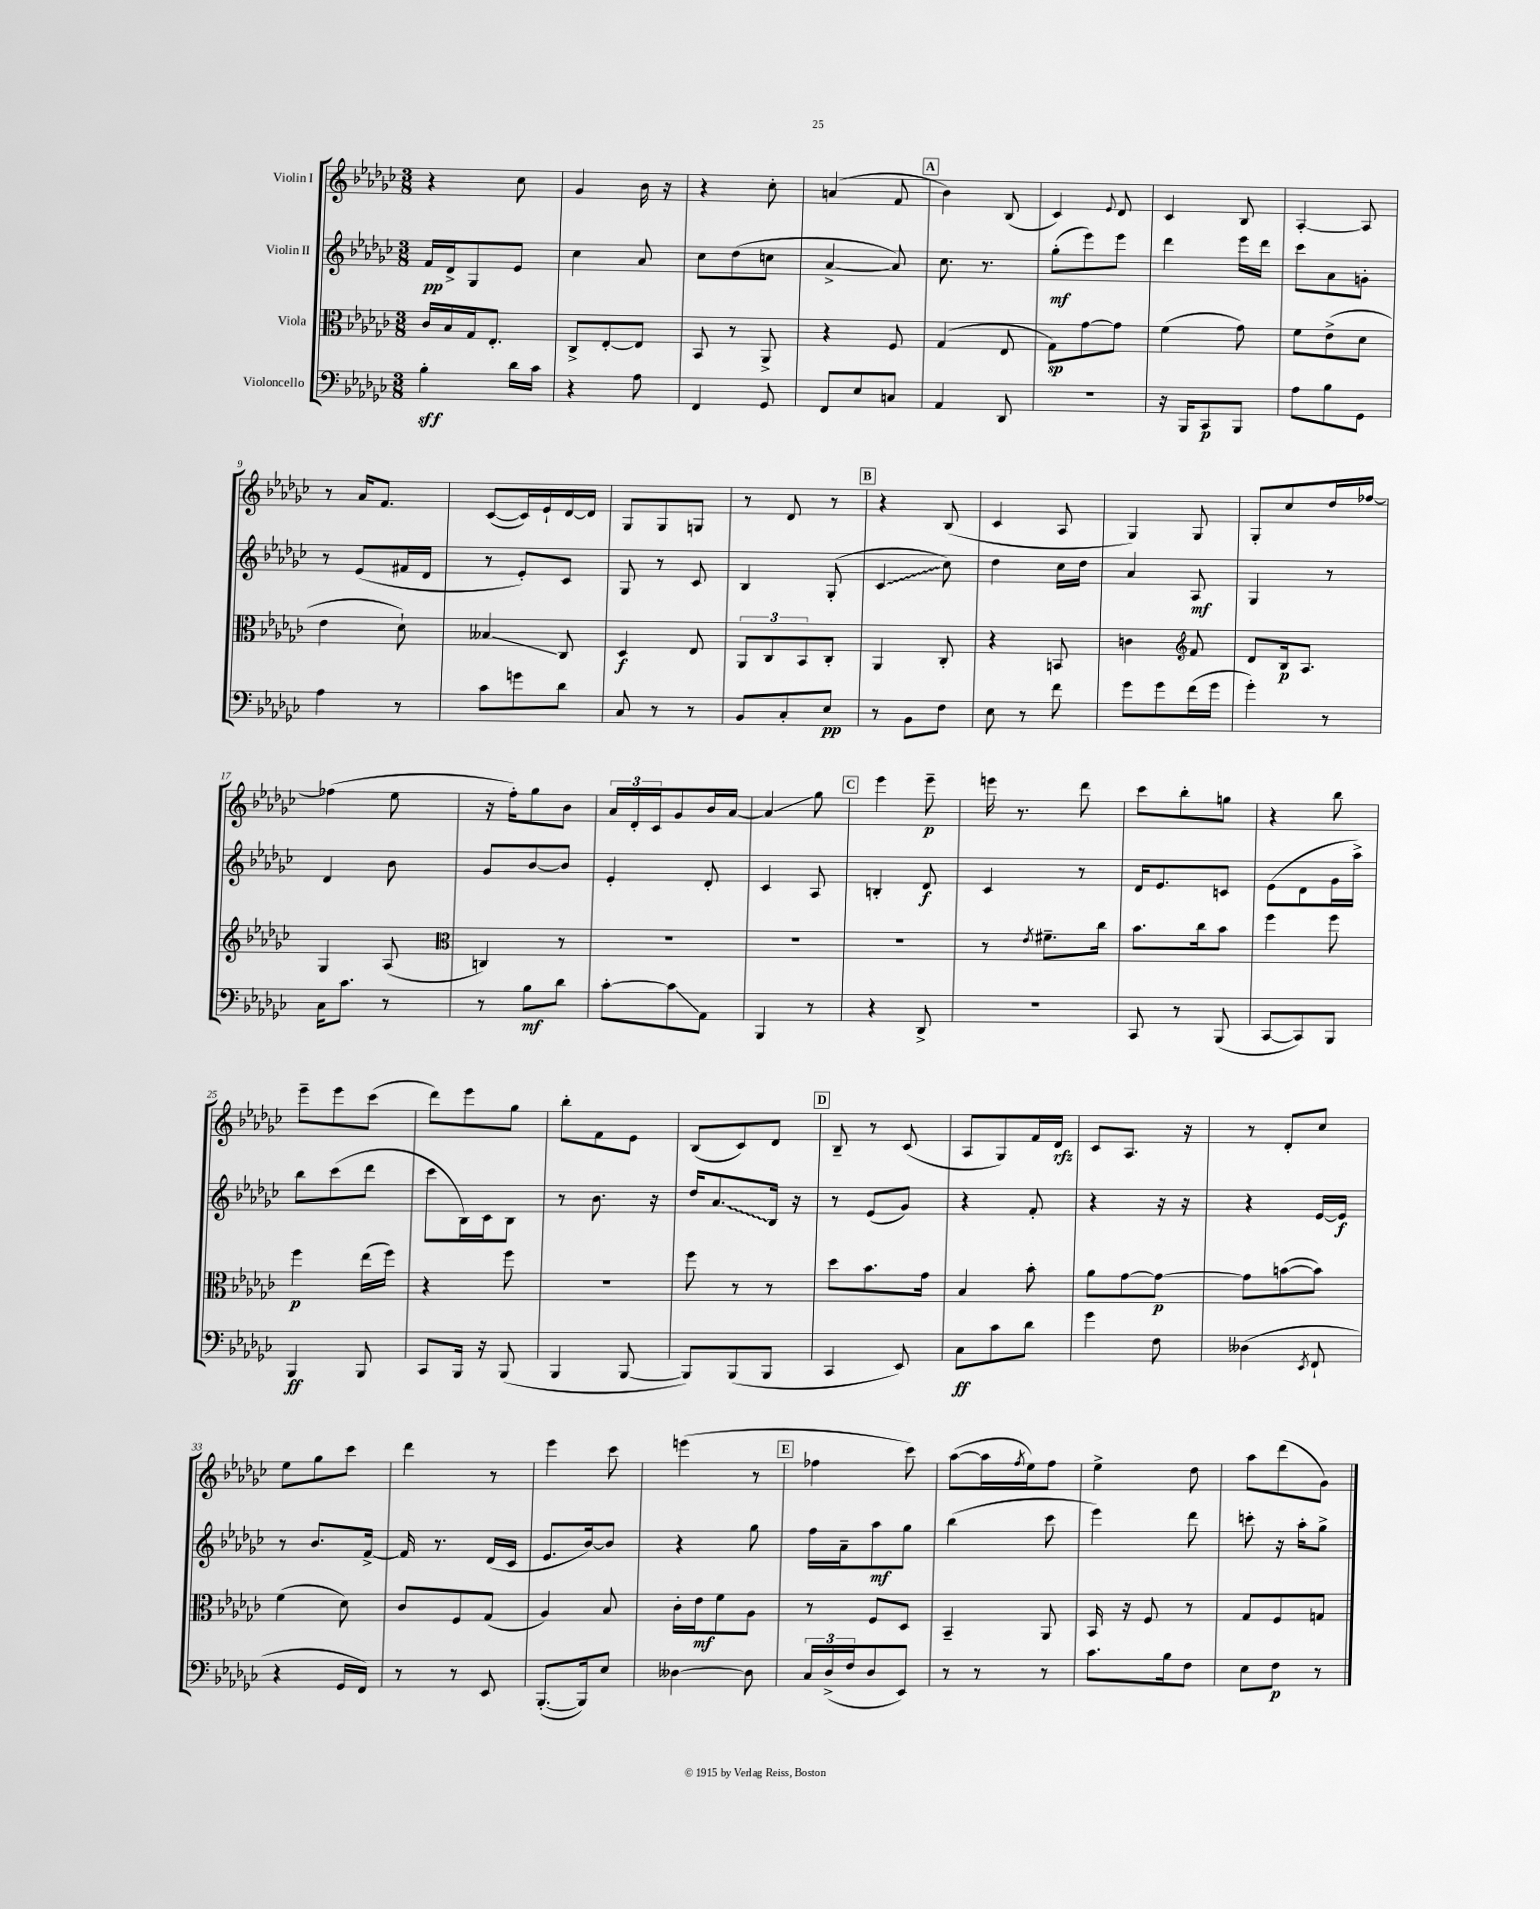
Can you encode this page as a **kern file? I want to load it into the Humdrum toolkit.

**kern	**kern	**kern	**kern
*staff4	*staff3	*staff2	*staff1
*clefF4	*clefC3	*clefG2	*clefG2
*k[b-e-a-d-g-c-]	*k[b-e-a-d-g-c-]	*k[b-e-a-d-g-c-]	*k[b-e-a-d-g-c-]
*M3/8	*M3/8	*M3/8	*M3/8
4B-'\	16c-/LL	16f/LL	4r
.	16B-/	16d-^/J	.
.	16G-/J	8G-/	.
.	8.E-'/J	.	.
16d-\LL	.	8e-/J	8cc-\
16c-\JJ	.	.	.
=	=	=	=
4r	8C-^/L	4cc-\	4g-/
.	[8E-'/	.	.
8A-\	8E-/]J	8a-/	16b-\
.	.	.	16r
=	=	=	=
4FF/	8BB-/	8cc-\L	4r
.	8r	(8dd-\	.
8GG-/	8AA-^/	8cc\J	8cc-'\
=	=	=	=
8FF/L	4r	[4a-^/	(4a/
8E-/	.	.	.
8C/J	8F/	8a-/])	8f/
=	=	=	=
4AA-/	(4G-/	8.cc-\	4b-\)
.	.	8.r	.
8DD-/	8E-/	.	(8B-/
=	=	=	=
4.r	8G-\L)	(8gg-'\L	4c-/)
.	[8g-\	8eee-\)	.
.	.	.	8qqe-/
.	8g-\]J	8eee-\J	8d-/
=	=	=	=
16r	(4f\	4ddd-\	4c-/
16BBB-/LK	.	.	.
8CC-/	.	.	.
8BBB-/J	8g-\)	16eee-\LL	8B-/
.	.	16ddd-\JJ	.
=	=	=	=
8A-\L	8f\L	8ccc-\L	[4A-'/
8B-\	(8e-^\	8a-\	.
8GG-\J	8d-\J	8g'\J	8A-/]
=	=	=	=
4A-\	4e-\	8r	8r
.	.	(8e-/L	16a-/LK
.	.	.	8.f/J
8r	8d-`\)	16f#/L	.
.	.	16d-/JJ	.
=	=	=	=
8c-\L	4B--/	8r	([8c-/L
8g\	.	8e-'/L)	16c-/]L)
.	.	.	16e-`/
8d-\J	8C-/	8c-/J	[16d-/
.	.	.	16d-/]JJ
=	=	=	=
8C-/	4D-/	8G-/	8G-/L
8r	.	8r	8G-/
8r	8E-/	8c-/	8G/J
=	=	=	=
8BB-/L	12AA-/L	4B-/	8r
.	12C-/	.	.
8C-'/	.	.	8d-/
.	12BB-/	.	.
8E-/J	8C-'/J	(8G-'/	8r
=	=	=	=
8r	4AA-/	4c-/	4r
8BB-\L	.	.	.
8F\J	8C-'/	8cc-\)	(8B-/
=	=	=	=
8E-\	4r	4dd-\	4c-/
8r	.	.	.
8f\	8BB/	16cc-\LL	8A-/
.	.	16dd-\JJ	.
=	=	=	=
8g-\L	4c\	4a-/	4G-/)
8g-\	.	.	.
*	*clefG2	*	*
(16f\L	8f/	8A-/	8G-/
16g-\JJ	.	.	.
=	=	=	=
4g-'\)	8d-/L	4G-/	8G-'/L
.	16B-/k	.	8cc-/
.	8.A-/J	.	.
8r	.	8r	16dd-/L
.	.	.	[16ff-/JJ
=	=	=	=
16C-\LK	4G-/	4d-/	(4ff-\]
8.c-\J	.	.	.
8r	(8A-/	8b-\	8ee-\
=	=	=	=
*	*clefC3	*	*
8r	4C/)	8g-/L	16r
.	.	.	16ff'\LK)
8B-\L	.	[8b-/	8gg-\
8d-\J	8r	8b-/]J	8b-\J
=	=	=	=
[8c-'\L	4.r	4e-'/	24a-/LL
.	.	.	24d-'/
.	.	.	24c-/J
8c-\]	.	.	8g-/
8AA-\J	.	8d-'/	16b-/L
.	.	.	[16a-/JJ
=	=	=	=
4BBB-/	4.r	4c-/	4a-/]
8r	.	8A-/	8gg-\
=	=	=	=
4r	4.r	4B'/	4eee-\
8DD-^/	.	8d-/	8eee-~\
=	=	=	=
4.r	8r	4c-/	16eee\
.	.	.	8.r
.	8qe-/	.	.
.	8.f#~\L	.	.
.	.	8r	8ddd-\
.	16cc-\Jk	.	.
=	=	=	=
8CC-/	8.b-\L	16d-/LK	8ccc-\L
.	.	8.e-/	.
8r	.	.	8bb-'\
.	16cc-\k	.	.
(8BBB-/	8b-\J	8c/J	8gg\J
=	=	=	=
[8CC-/L	4ff\	(8e-\L	4r
8CC-/])	.	8d-\	.
8BBB-/J	8ff\	16g-\L	8bb-\
.	.	16aa-^\JJ)	.
=	=	=	=
4BBB-/	4ff\	8bb-\L	8eee-~\L
.	.	(8ccc-\	8eee-\
8BBB-/	(16ee-\LL	8ddd-\J	(8ccc-\J
.	16ff\JJ)	.	.
=	=	=	=
8CC-/L	4r	8ccc-\L	8ddd-\L)
16BBB-/Jk	.	16B-\L)	8eee-\
16r	.	16c-\J	.
(8BBB-/	8ff\	8B-\J	8gg-\J
=	=	=	=
4BBB-/	4.r	8r	8bb-'\L
.	.	8.b-\	8f\
[8BBB-/	.	.	8e-\J
.	.	16r	.
=	=	=	=
8BBB-/]L)	8ff\	16dd-/LK	(8B-/L
.	.	8.a-/	.
(8BBB-/	8r	.	8c-/)
8BBB-/J	8r	16B-/Jk	8d-/J
.	.	16r	.
=	=	=	=
4CC-/	8dd-\L	8r	8B-~/
.	8.b-\	(8e-/L	8r
8EE-/)	.	8g-/J)	(8c-/
.	16g-\Jk	.	.
=	=	=	=
8C-\L	4B-/	4r	8A-/L
8c-\	.	.	8G-/)
8d-\J	8b-'\	8f'/	16f/L
.	.	.	16d-/JJ
=	=	=	=
4g-\	8a-\L	4r	8c-/L
.	[8g-\	.	8.A-/J
8F\	8g-\_J	16r	.
.	.	16r	16r
=	=	=	=
(4D--\	8g-\]L	4r	8r
.	([8b\	.	8d-'/L
8qEE-/	.	.	.
8FF`/	8b\]J)	[16e-/LL	8cc-/J
.	.	16e-/]JJ	.
=	=	=	=
4r	(4f\	8r	8ee-\L
.	.	8.b-/L	8gg-\
16GG-/LL	8d-\)	.	8ccc-\J
16FF/JJ)	.	[16f^/Jk	.
=	=	=	=
8r	8c-/L	16f/]	4ddd-\
.	.	8.r	.
8r	8F/	.	.
8EE-/	(8G-/J	(16d-/LL	8r
.	.	16c-/JJ	.
=	=	=	=
([8.BBB-'/L	4A-/)	8.e-/L	4eee-\
16BBB-/]k)	.	[16b-/k)	.
8E-/J	8B-/	8b-/]J	8ccc-\
=	=	=	=
[4D--\	16c-'\LL	4r	(4eee\
.	16e-\J	.	.
.	8f\	.	.
8D--\]	8A-\J	8gg-\	8r
=	=	=	=
24C-/LL	8r	16ff\LL	4ff-\
(24D-^/	.	.	.
.	.	16a-~\J	.
24F/J	.	.	.
8D-/	8F/L	8aa-\	.
8EE-/J)	8D-/J	8gg-\J	8ccc-\)
=	=	=	=
8r	4BB-~/	(4bb-\	([8aa-\L
8r	.	.	16aa-\]L
.	.	.	8qff/
.	.	.	16ee-\J)
8r	8AA-/	8ccc-\	8ff\J
=	=	=	=
8.c-\L	16BB-/	4eee-\)	4ee-^\
.	16r	.	.
.	8F/	.	.
16B-\k	.	.	.
8F\J	8r	8ddd-\	8dd-\
=	=	=	=
8E-\L	8G-/L	8ccc'\	8aa-\L
8F\J	8F/	16r	(8ddd-\
.	.	16aa-'\LK	.
8r	8G/J	8gg-^\J	8g-\J)
==	==	==	==
*-	*-	*-	*-
